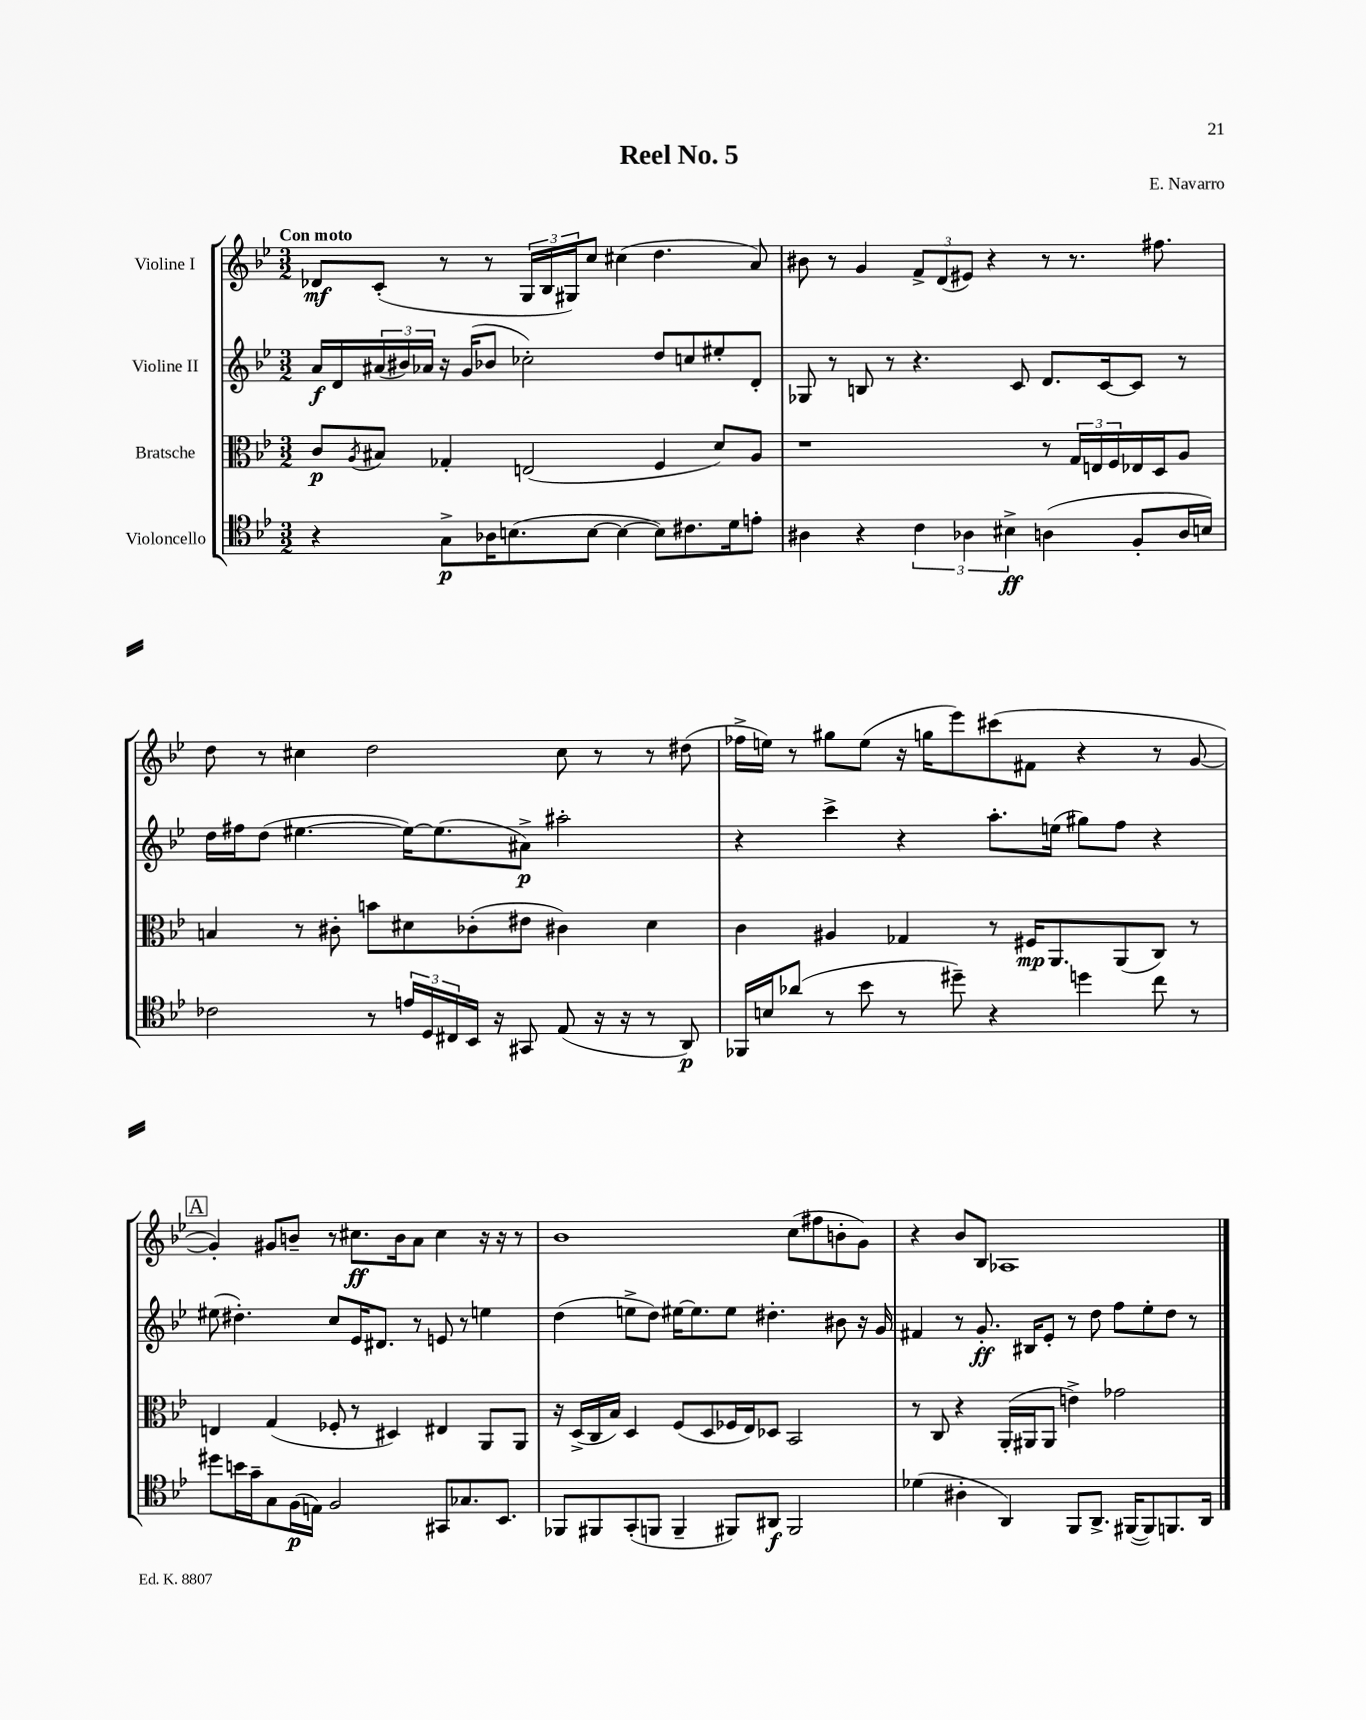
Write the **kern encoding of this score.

**kern	**kern	**kern	**kern
*staff4	*staff3	*staff2	*staff1
*clefC4	*clefC3	*clefG2	*clefG2
*k[b-e-]	*k[b-e-]	*k[b-e-]	*k[b-e-]
*M3/2	*M3/2	*M3/2	*M3/2
4r	8c	16a	8d-
.	.	16d	.
.	8qA	.	.
.	8B#	(24a#	(8c'
.	.	24b#)	.
.	.	24a-	.
8G^	4G-'	16r	8r
.	.	(16g	.
16A-	.	8b-	8r
(8.B	.	.	.
.	(2E	2cc-')	24G
.	.	.	24B-
.	.	.	24G#)
[8B	.	.	8cc
4B_	.	.	(4cc#
8B])	4F	8dd	4.dd
8.c#	.	8cc	.
.	8d)	8ee#'	.
16d	.	.	.
8e'	8A	8d'	8a)
=	=	=	=
4A#	1r	8G-	8b#
.	.	8r	8r
4r	.	8B	4g
.	.	8r	.
6c	.	4.r	12f^
.	.	.	(12d
6A-	.	.	12e#)
.	.	.	4r
6B#^	.	.	.
.	.	8c	.
(4A	8r	8.d	8r
.	24G	.	8.r
.	24E	.	.
.	.	[16c	.
.	24F	.	.
8F'	16E-	8c]	.
.	16D	.	8.ff#
16A	8A	8r	.
16B)	.	.	.
=	=	=	=
2c-	4B	16dd	8dd
.	.	16ff#	.
.	.	(8dd	8r
.	8r	[4.ee#	4cc#
.	8c#'	.	.
8r	8b	.	2dd
24e	8d#	16ee#_)	.
24D	.	.	.
.	.	(8.ee#]	.
24C#	.	.	.
16BB-	(8c-'	.	.
16r	.	.	.
8GG#	8e#	8a#^)	.
(8E-	4c#)	2aa#'	8cc#
16r	.	.	8r
16r	.	.	.
8r	4d#	.	8r
8AA)	.	.	(8dd#
=	=	=	=
16FF-	4c	4r	16ff-^
16B	.	.	16ee)
(8a-	.	.	8r
8r	4A#	4ccc^	8gg#
8b-	.	.	(8ee
8r	4G-	4r	16r
.	.	.	16gg
8dd#~)	.	.	8eee-)
4r	8r	8.aa'	(8ccc#
.	16F#	.	8f#
.	8.AA	(16ee	.
4dd	.	8gg#)	4r
.	(8AA	8ff	.
8cc	8C)	4r	8r
8r	8r	.	[8g
=	=	=	=
8dd#	4E	(8ee#	4g'])
16b	.	4.dd#')	.
16g~	.	.	.
8G	(4G	.	8g#
(16F	.	.	8b~
16E)	.	.	.
2F	8F-'	8cc	8r
.	8r	16e-	8.cc#
.	.	8.d#	.
.	4D#)	.	.
.	.	.	16b
.	.	8r	8a
8GG#	4E#	8e	4cc#
8.G-	.	8r	.
.	8AA	4ee	16r
8.BB-	.	.	16r
.	8AA	.	8r
=	=	=	=
8FF-	16r	(4dd	1b-
.	(16D^	.	.
8FF#	16C	.	.
.	16B-)	.	.
(8GG'	4D	8ee^	.
8FF	.	8dd)	.
4FF~	(8F	[16ee#	.
.	.	8.ee#]	.
.	8D	.	.
8FF#)	16F-	8ee#	.
.	16E-)	.	.
8AA#	8D-	4.dd#'	.
2FF#	2BB-	.	(8cc
.	.	.	8ff#
.	.	8b#	8b'
.	.	16r	8g)
.	.	16g	.
=	=	=	=
(4d-	8r	4f#	4r
.	8C	.	.
4A#'	4r	8r	8b-
.	.	8.g'	8B-
4AA)	(16AA'	.	1A-
.	16AA#	16B#	.
.	8AA#	8e-'	.
8FF	4e^)	8r	.
8.AA^	.	8dd	.
.	2g-	8ff	.
([16FF#	.	.	.
8FF#])	.	8ee-'	.
8.FF	.	8dd	.
.	.	8r	.
16AA	.	.	.
==	==	==	==
*-	*-	*-	*-
